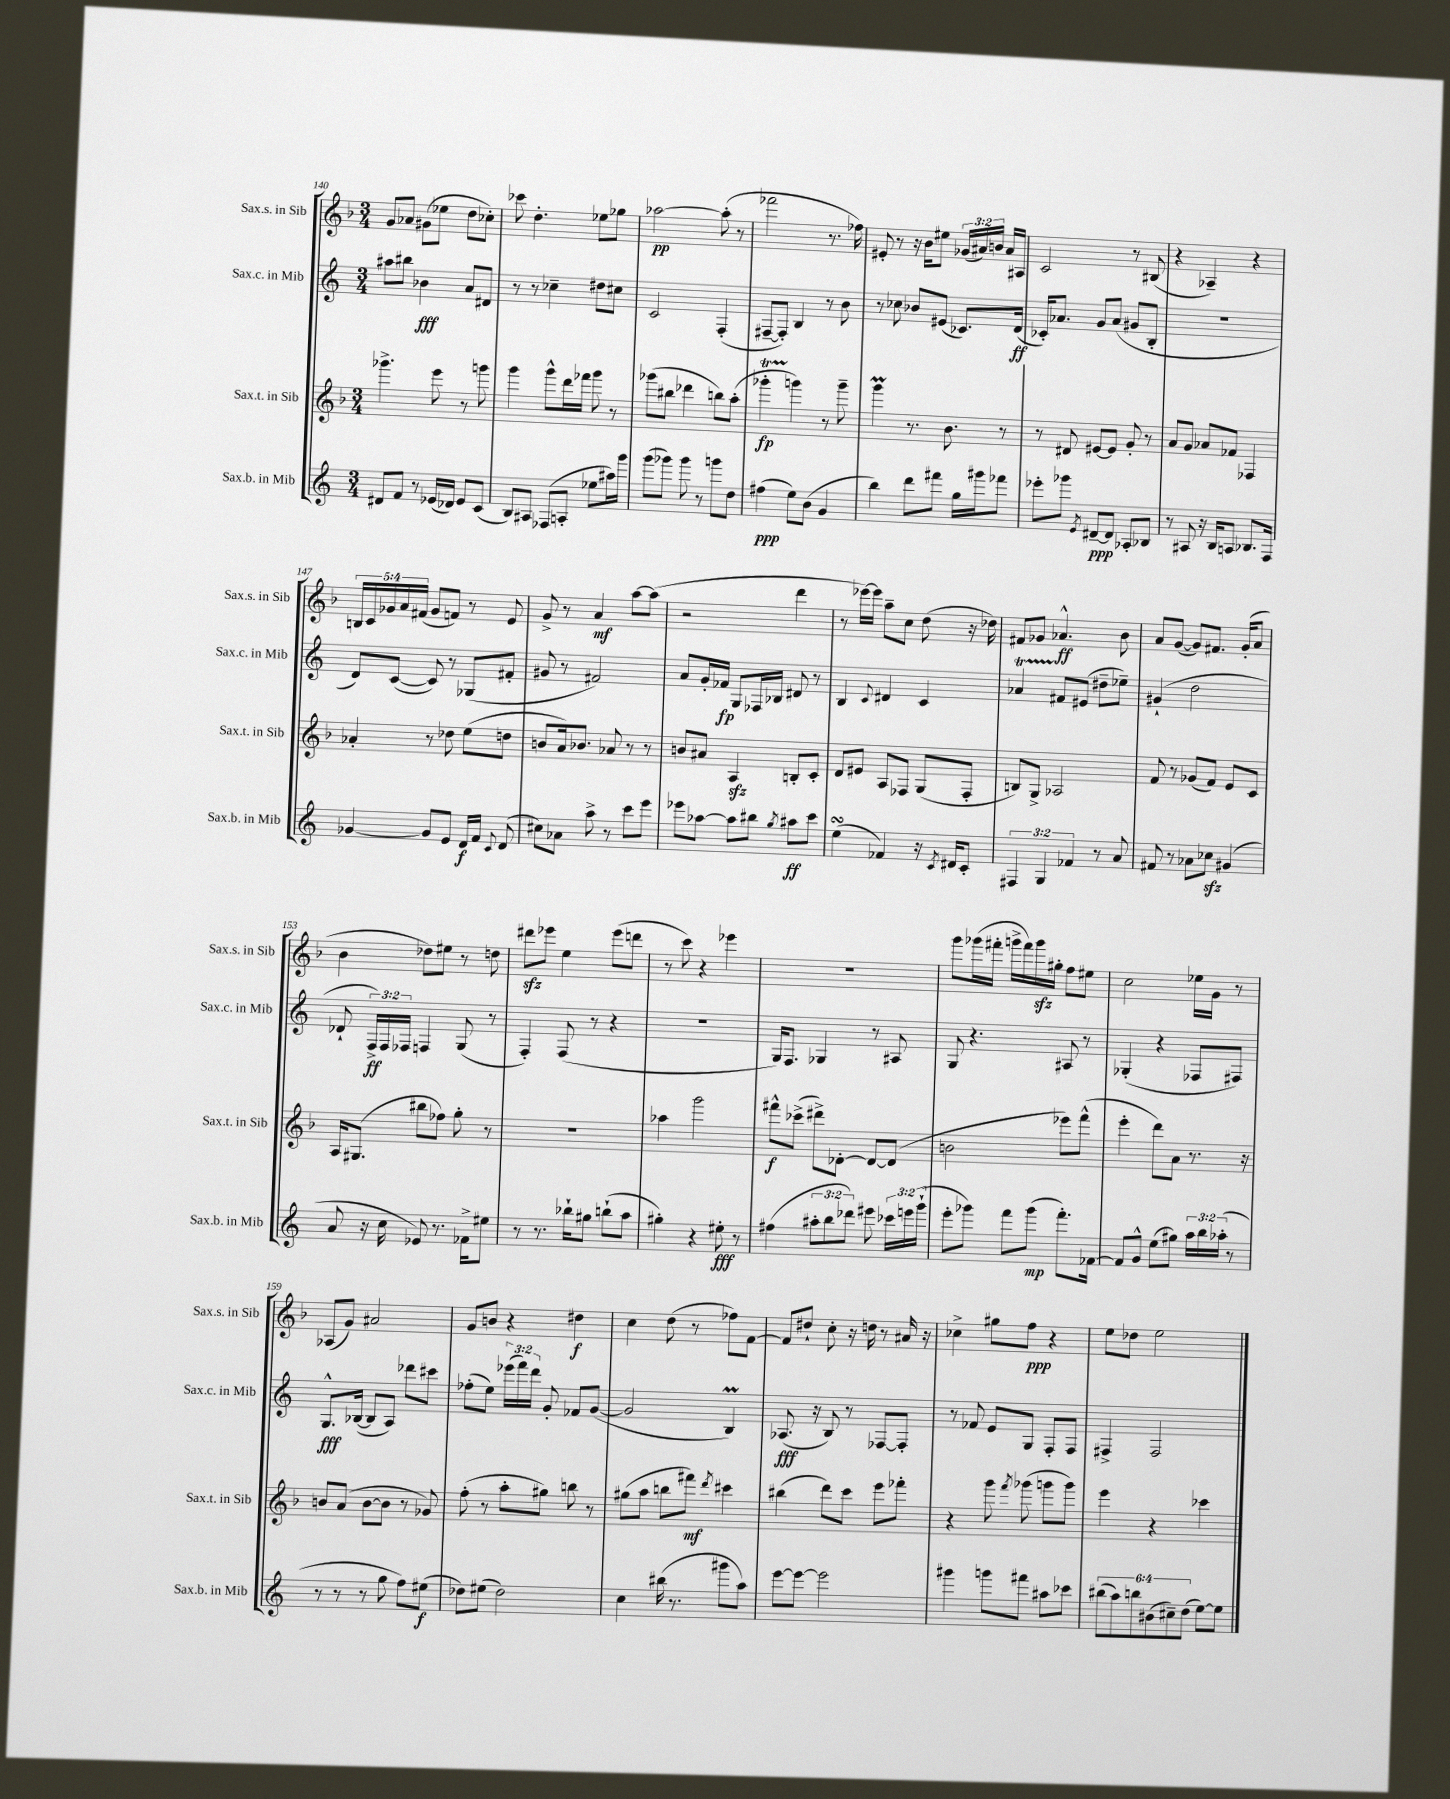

**kern	**dynam	**kern	**dynam	**kern	**dynam	**kern	**dynam
*part4	*part4	*part3	*part3	*part2	*part2	*part1	*part1
*staff4	*staff4	*staff3	*staff3	*staff2	*staff2	*staff1	*staff1
*I"Sax.b. in Mib	*	*I"Sax.t. in Sib	*	*I"Sax.c. in Mib	*	*I"Sax.s. in Sib	*
*I'Sax.b. in Mib	*	*I'Sax.t. in Sib	*	*I'Sax.c. in Mib	*	*I'Sax.s. in Sib	*
*clefG2	*	*clefG2	*	*clefG2	*	*clefG2	*
*k[]	*	*k[b-]	*	*k[]	*	*k[b-]	*
*M3/4	*	*M3/4	*	*M3/4	*	*M3/4	*
=140	=140	=140	=140	=140	=140	=140	=140
8d#X/L	.	4.ggg-X^\	.	8aa#X\L	.	8g/L	.
8f/J	.	.	.	8bb#X\J	.	8a-X/J	.
8r	.	.	.	4b-X\	fff	(8g#X\L	.
(16e-X/LL	.	8eee\	.	.	.	8ee-X\J	.
16d-X/JJ)	.	.	.	.	.	.	.
8e-/L	.	8r	.	8a/L	.	8dd\L	.
(8c/J	.	8gggn\	.	8d#X/J	.	8cc-X'\J)	.
=141	=141	=141	=141	=141	=141	=141	=141
8B/L)	.	4ggg\	.	8r	.	8ccc-X\	.
8A#X/J	.	.	.	8r	.	4.dd'\	.
(8F-X/L	.	8ggg^^\L	.	4cc-X~\	.	.	.
8An'/J	.	16ddd\L	.	.	.	.	.
.	.	16fff-X\JJ	.	.	.	.	.
8ee-X\L	.	8ggg\	.	8dd#X\L	.	8ee-X\L	.
16aa#X\L)	.	8r	.	8cc#X\J	.	8gg-X\J	.
16ggg\JJ	.	.	.	.	.	.	.
=142	=142	=142	=142	=142	=142	=142	=142
(8ggg\L	.	(8ggg-X\L	.	2c/	.	[2aa-X\	pp
8ggg-X\J)	.	8bb#X\J	.	.	.	.	.
8ggg-\	.	4ddd-X\	.	.	.	.	.
8r	.	.	.	.	.	.	.
8gggn\L	.	8bbn\L)	.	(4F'/	.	(8aa-'\]	.
8dd\J	.	(8aa'\J	.	.	.	8r	.
=143	=143	=143	=143	=143	=143	=143	=143
(4ff#X\	ppp	4ggg-XT'\	fp	[8F#X~/L	.	2fff-X\	.
.	.	.	.	8F#'/J])	.	.	.
8ee\L)	.	4gggn\)	.	4B/	.	.	.
(8b\J	.	.	.	.	.	.	.
4g/	.	8r	.	8r	.	8.r	.
.	.	8ggg~\	.	8b\	.	.	.
.	.	.	.	.	.	16ff-X\)	.
=144	=144	=144	=144	=144	=144	=144	=144
4bb\)	.	4gggM\	.	8r	.	8e#X'/	.
.	.	.	.	8cc-X\	.	8r	.
8ddd\L	.	8.r	.	8b-X/L	.	16r	.
.	.	.	.	.	.	16b-\KL	.
8fff#X\J	.	.	.	(8e#X/J	.	8ee#X\J	.
.	.	8.b-\	.	.	.	.	.
16gg\LL	.	.	.	8.c-X/L)	.	(24g-X/LL	.
.	.	.	.	.	.	24a#X/)	.
16ggg#X\J	.	.	.	.	.	.	.
.	.	.	.	.	.	24bn/JJ	.
8fff-X\J	.	8r	.	.	.	16a#/LL	.
.	.	.	.	(16d/Jk	ff	16A#X/JJ	.
=145	=145	=145	=145	=145	=145	=145	=145
8eee-X'\L	.	8r	.	16c-X'/KL)	.	2c/	.
.	.	.	.	8.a-X/J	.	.	.
8ggg-X\J	.	8d#X/	.	.	.	.	.
8qe/	.	.	.	.	.	.	.
[8d#X~/L	ppp	[8e#X/L	.	8g/L	.	.	.
8d#/J]	.	8e#/J]	.	(8a-/J	.	.	.
8A-X'/L	.	8g'/	.	8g#X/L	.	8r	.
8B-X/J	.	8r	.	8B'/J	.	(8B#X/	.
=146	=146	=146	=146	=146	=146	=146	=146
8r	.	8a/L	.	2.r	.	4r	.
8A#X/	.	8g/J	.	.	.	.	.
16r	.	8a-X/L	.	.	.	4A-X~/)	.
16B/KL	.	.	.	.	.	.	.
8An/J	.	8f-X/J	.	.	.	.	.
8.B-X/L	.	4F-X/	.	.	.	4r	.
16F/Jk	.	.	.	.	.	.	.
!!LO:LB:g=z
=147	=147	=147	=147	=147	=147	=147	=147
[4g-X/	.	4a-X'/	.	8d/L)	.	20Bn/LL	.
.	.	.	.	.	.	20c/	.
.	.	.	.	.	.	20g-X/	.
.	.	.	.	([8c/J	.	.	.
.	.	.	.	.	.	20a/	.
.	.	.	.	.	.	(20f#X/JJ	.
8g-/L]	.	8r	.	8c/])	.	8g-/L	.
8e/J	.	8dd-X\	.	8r	.	8fn/J)	.
16d/LL	f	(8ee\L	.	(8G-X/L	.	8r	.
16f/JJ	.	.	.	.	.	.	.
8qqc/	.	.	.	.	.	.	.
(8d/	.	8ddn\J	.	8f#X'/J	.	8e/	.
=148	=148	=148	=148	=148	=148	=148	=148
8cc#X\L)	.	8bn/L	.	8g#X/	.	8g^/	.
8a-X\J	.	16a/k)	.	8r	.	8r	.
.	.	8.b-X/J	.	.	.	.	.
8aa^\	.	.	.	2f#X/)	.	4a/	mf
8r	.	8a-X/	.	.	.	.	.
8ccc\L	.	8r	.	.	.	[8aa\L	.
8eee\J	.	8r	.	.	.	(8aa\J]	.
=149	=149	=149	=149	=149	=149	=149	=149
8eee-X\L	.	8bn/L	.	8a/L	.	2r	.
[8aa-X\J	.	8a#X/J	.	16g'/L	.	.	.
.	.	.	.	16f-X/JJ	fp	.	.
8aa-\L]	.	4Azz/	.	8G/L	.	.	.
8bb#X\J	.	.	.	16F-X/L	.	.	.
.	.	.	.	16B-X/JJ	.	.	.
8qgg/	.	.	.	.	.	.	.
8aa#X\L	ff	8Bn'/L	.	8d#X/	.	4ddd\	.
8ccc\J	.	8c'/J	.	8r	.	.	.
=150	=150	=150	=150	=150	=150	=150	=150
(4eesSsS\	.	8d/L	.	4B/	.	8r	.
.	.	8e#X/J	.	.	.	[16eee-X\LL)	.
.	.	.	.	.	.	16eee-\JJ]	.
.	.	.	.	8qqc/	.	.	.
4f-X/)	.	8A/L	.	4d#X/	.	8aa~\L	.
.	.	8F-X/J	.	.	.	8cc\J	.
16r	.	(8G/L	.	4c/	.	(8dd\	.
8qc/	.	.	.	.	.	.	.
16d#X/KL	.	.	.	.	.	.	.
8c'/J	.	8F-'/J	.	.	.	16r	.
.	.	.	.	.	.	16dd-X\)	.
=151	=151	=151	=151	=151	=151	=151	=151
6F#X/	.	8Bn/L)	.	4a-XT/	.	8f#X/L	.
.	.	8G^/J	.	.	.	8g-X/J	.
6G/	.	.	.	.	.	.	.
.	.	2A-X/	.	8f#X/L	.	4.a-X^^/	ff
6f-X/	.	.	.	.	.	.	.
.	.	.	.	(8e#X/J	.	.	.
8r	.	.	.	8dd#X~\L	.	.	.
8a/	.	.	.	8ee-X~\J)	.	8b-\	.
=152	=152	=152	=152	=152	=152	=152	=152
8f#X/	.	8f/	.	(4g#X`/	.	8a/L	.
8r	.	8r	.	.	.	([8g/J	.
8a-X\L	.	(8g-X/L	.	2dd\	.	8g/L])	.
8cc-Xzz\J	.	8f/J)	.	.	.	8.f#X/J	.
(4g#X/	.	8e/L	.	.	.	.	.
.	.	.	.	.	.	(16g'/KL	.
.	.	8c/J	.	.	.	8a/J	.
!!LO:LB:g=z
=153	=153	=153	=153	=153	=153	=153	=153
8a/	.	16A/KL	.	8d-X`/	.	4b-\	.
.	.	(8.G#X/J	.	.	.	.	.
16r	.	.	.	24F^/LL)	ff	.	.
.	.	.	.	24F/	.	.	.
16cc\	.	.	.	.	.	.	.
.	.	.	.	24F-X/JJ	.	.	.
8e-X/)	.	8bb#X\L	.	4Fn/	.	8dd-X\L)	.
8.r	.	8ff-X\J)	.	.	.	8ee#X\J	.
.	.	8gg'\	.	(8G/	.	8r	.
16f-X^\KL	.	.	.	.	.	.	.
8ee#X\J	.	8r	.	8r	.	8ddn\	.
=154	=154	=154	=154	=154	=154	=154	=154
8r	.	2.r	.	4F'/)	.	8ddd#Xzz\L	.
8.r	.	.	.	.	.	8eee-X\J	.
.	.	.	.	(8F/	.	4ee\	.
16bb-X`\KL	.	.	.	.	.	.	.
8gg#X\J	.	.	.	8r	.	.	.
(8bbn`\L	.	.	.	4r	.	(8eee-\L	.
8aa\J	.	.	.	.	.	8dddn\J	.
=155	=155	=155	=155	=155	=155	=155	=155
4gg#X'\)	.	4aa-X\	.	2.r	.	8r	.
.	.	.	.	.	.	8ccc\)	.
4r	.	2ggg\	.	.	.	4r	.
8ee#X'\	fff	.	.	.	.	4eee-X\	.
8r	.	.	.	.	.	.	.
=156	=156	=156	=156	=156	=156	=156	=156
(4ff#X\	.	8fff#X^^\L	f	16G/KL)	.	2.r	.
.	.	.	.	8.F/J	.	.	.
.	.	(8ccc-X^\J	.	.	.	.	.
12aa#X'\L	.	8ddd#X^\L)	.	4G-X/	.	.	.
12bb\	.	.	.	.	.	.	.
.	.	[8d-X'\J	.	.	.	.	.
12ddd-X\J)	.	.	.	.	.	.	.
8eee#X\	.	8d-/L_	.	8r	.	.	.
24ccc-X\LL	.	(8d-/J]	.	8A#X/	.	.	.
24eeen\	.	.	.	.	.	.	.
(24ggg`\JJ	.	.	.	.	.	.	.
=157	=157	=157	=157	=157	=157	=157	=157
8eee'\L	.	2bn\	.	8G/	.	8ggg\L	.
8ggg-X\J)	.	.	.	4.r	.	(16ggg-X\L	.
.	.	.	.	.	.	16fff#X'\JJ	.
8fff\L	.	.	.	.	.	16gggn^\LL	.
.	.	.	.	.	.	16fff#\)	.
(8ggg-\J	mp	.	.	.	.	16gggzz\	.
.	.	.	.	.	.	16gg#X'\JJ	.
8.fff'\L)	.	8eee-X\L)	.	8A#X/	.	8ff\L	.
.	.	(8fff^^\J	.	8r	.	8ee#X\J	.
[16f-X\Jk	.	.	.	.	.	.	.
=158	=158	=158	=158	=158	=158	=158	=158
8f-/L]	.	4eee'\	.	(4G-X'/	.	2cc\	.
8g^^/J	.	.	.	.	.	.	.
(8ee\L	.	8ddd\L)	.	4r	.	.	.
8gg#X\J)	.	8a\J	.	.	.	.	.
24aa\LL	.	8.r	.	8F-X/L	.	16ee-X\LL	.
24bb\	.	.	.	.	.	.	.
.	.	.	.	.	.	16g\JJ	.
(24aa-X'\JJ	.	.	.	.	.	.	.
8r	.	.	.	8F#X/J)	.	8r	.
.	.	16r	.	.	.	.	.
!!LO:LB:g=z
=159	=159	=159	=159	=159	=159	=159	=159
8r	.	8bn/L	.	8.G^^/L	fff	(8A-X/L	.
8r	.	(8a/J	.	.	.	8g/J)	.
.	.	.	.	([16B-X/Jk	.	.	.
8r	.	[8b\L	.	8B-/L]	.	2a#X/	.
8gg\	.	8b\J]	.	8A/J)	.	.	.
8ff\L)	.	8r	.	8ddd-X\L	.	.	.
(8ee#X\J	f	8g-X/)	.	8ccc#X\J	.	.	.
=160	=160	=160	=160	=160	=160	=160	=160
8dd-X\L)	.	(8ff'\	.	(8ff-X'\L	.	8g/L	.
(8ee#X\J	.	8r	.	8ee\J)	.	8bn/J	.
2dd-\)	.	8aa'\L	.	(24eee-X\LL	.	4r	.
.	.	.	.	24fff\)	.	.	.
.	.	.	.	24ddd\JJ	.	.	.
.	.	8gg#X\J)	.	8g'/	.	.	.
.	.	8bbn\	.	8f-X/L	.	4dd#X\	f
.	.	8r	.	([8g/J	.	.	.
=161	=161	=161	=161	=161	=161	=161	=161
4cc\	.	(8gg#X\L	.	2g/]	.	4cc\	.
.	.	8aa\J	.	.	.	.	.
(16bb#X\	.	8bbn\L	.	.	.	(8dd\	.
8.r	.	.	.	.	.	.	.
.	.	8fff#X\J)	mf	.	.	8r	.
.	.	8qddd/	.	.	.	.	.
8ggg#X\L	.	4ccc#X\	.	4Bm/)	.	8ff-X\L)	.
8aa\J)	.	.	.	.	.	[8f\J	.
=162	=162	=162	=162	=162	=162	=162	=162
[8eee\L	.	(4bb#X\	.	(8.A-X/	fff	8f/L]	.
8eee\J_	.	.	.	.	.	8dd#X`/J	.
.	.	.	.	16r	.	.	.
2eee\]	.	8ddd\L)	.	8B/)	.	8cc'\	.
.	.	8ccc\J	.	8r	.	16r	.
.	.	.	.	.	.	16ddn\	.
.	.	8eee\L	.	[8F-X/L	.	8r	.
.	.	8fff-X'\J	.	8F-'/J]	.	16a#X/	.
.	.	.	.	.	.	16r	.
=163	=163	=163	=163	=163	=163	=163	=163
4ggg#X\	.	4r	.	8r	.	4cc-X^\	.
.	.	.	.	8f-X/	.	.	.
8gggn\L	.	8ggg\	.	8e/L	.	8gg#X\L	.
.	.	8qfff/	.	.	.	.	.
8fff#X\J	.	(8ggg-X\	.	8G/J	.	8ff\J	ppp
8aa#X\L	.	8gggn\L	.	8F'/L	.	4r	.
8ccc-X\J	.	8ggg\J)	.	8F/J	.	.	.
=164	=164	=164	=164	=164	=164	=164	=164
(12bb#X\L	.	4eee\	.	4F#X^/	.	8ee\L	.
12aa\)	.	.	.	.	.	.	.
.	.	.	.	.	.	8dd-X\J	.
12bbn\	.	.	.	.	.	.	.
(12b#X\	.	4r	.	2F#/	.	2ee\	.
12cc#X~\)	.	.	.	.	.	.	.
(12dd\J	.	.	.	.	.	.	.
[8ee\L)	.	4ccc-X\	.	.	.	.	.
8ee\J]	.	.	.	.	.	.	.
==	==	==	==	==	==	==	==
*-	*-	*-	*-	*-	*-	*-	*-
